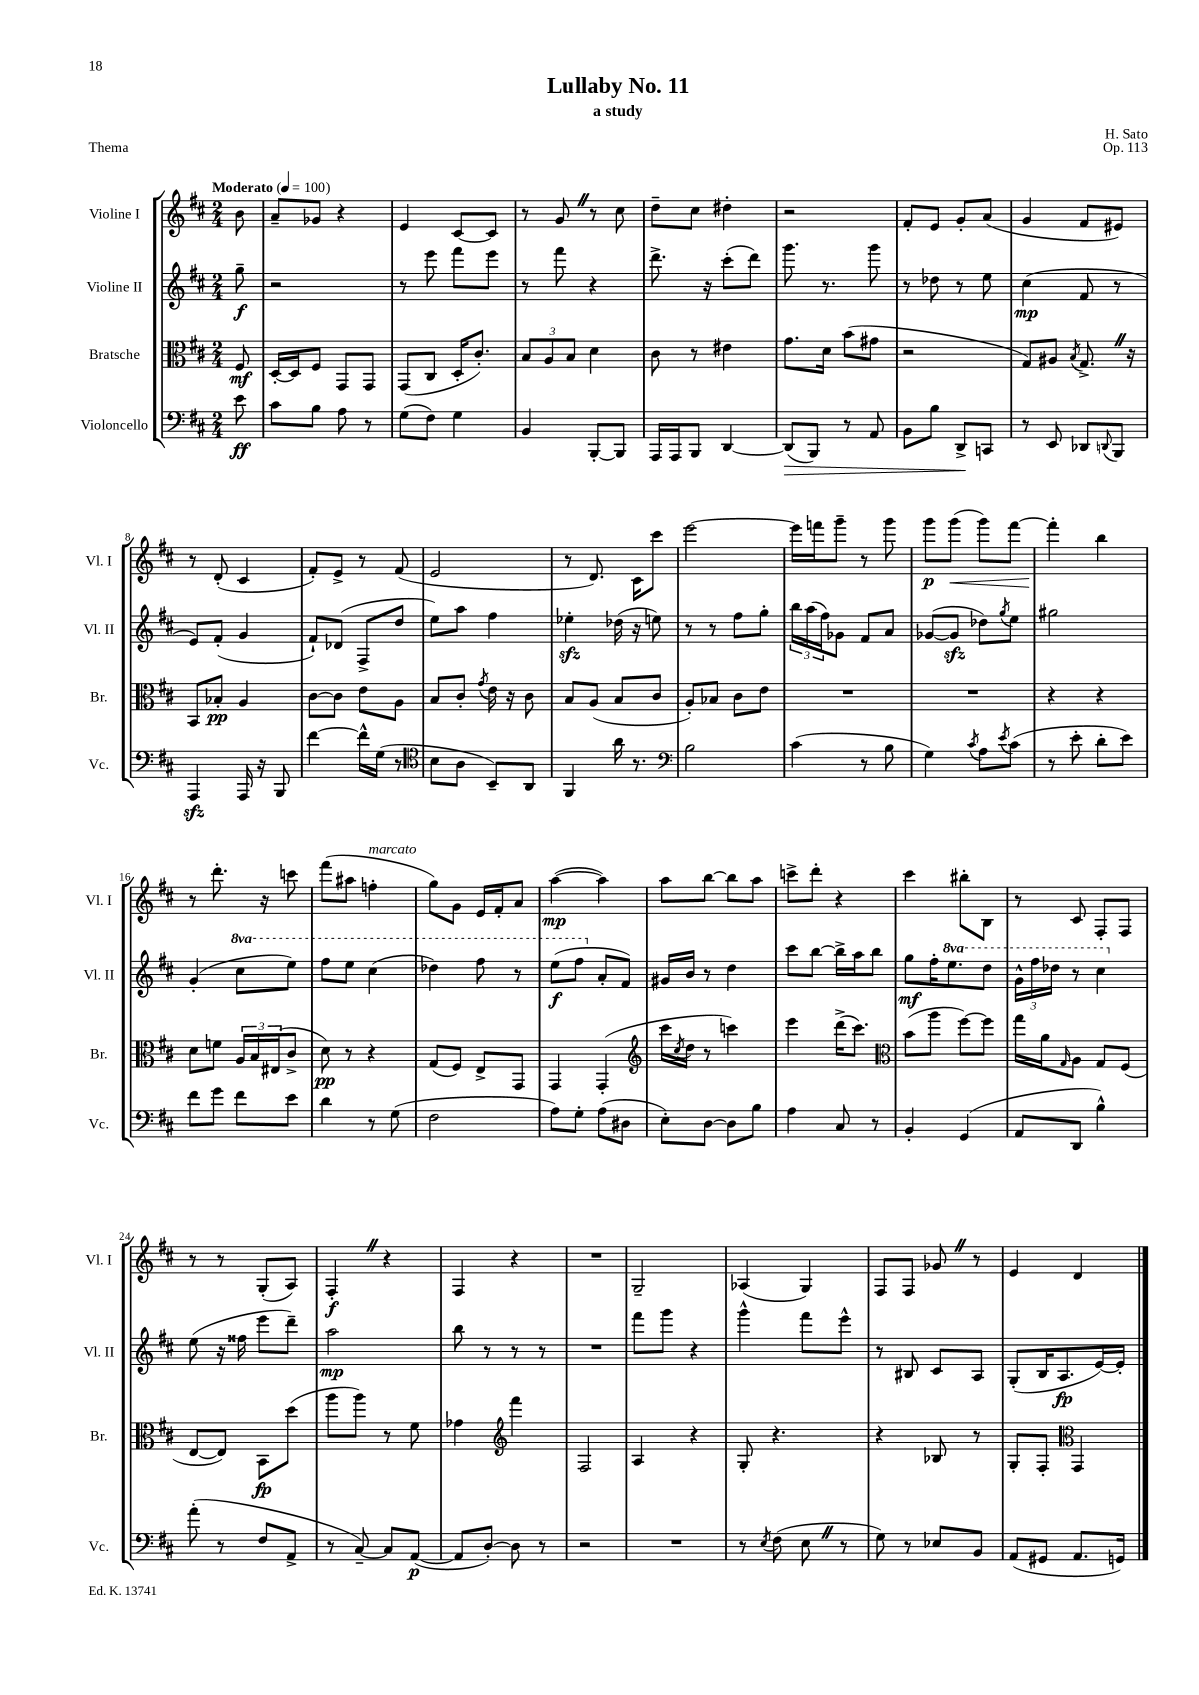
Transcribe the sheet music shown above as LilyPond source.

\header { title = "Lullaby No. 11" composer = "H. Sato" subtitle = "a study" opus = "Op. 113" piece = "Thema" }
<<
\new StaffGroup <<
\new Staff = "s0" \with { instrumentName = "Violine I" shortInstrumentName = "Vl. I" } {
    \clef treble \key d \major \numericTimeSignature \time 2/4 \partial 8 \tempo "Moderato" 4 = 100
    b'8 |
    a'8-- ges'8 r4 |
    e'4 cis'8~ cis'8 |
    r8 g'8 \once \override BreathingSign.text = \markup { \musicglyph "scripts.caesura.straight" } \breathe r8 cis''8 |
    d''8-- cis''8 dis''4-. |
    r2 |
    fis'8-. e'8 g'8-. a'8( |
    g'4 fis'8 eis'8) |
    r8 d'8-.( cis'4 |
    fis'8-.) e'8-> r8 fis'8( |
    e'2 |
    r8 d'8.) cis'16 cis'''8 |
    e'''2~ |
    e'''16 f'''16 g'''8-- r8 g'''8 |
    g'''8\p g'''8\<( g'''8) fis'''8~ |
    fis'''4-.\! b''4 |
    r8 d'''8.-. r16 c'''8 |
    fis'''8( ais''8 f''4-.^\markup { \italic "marcato" } |
    g''8) g'8 e'16 fis'16-. a'8 |
    a''4~\mp( a''4) |
    a''8 b''8~ b''8 a''8 |
    c'''8-> d'''8-. r4 |
    cis'''4 bis''8-. b8 |
    r8 cis'8 fis8-. fis8 |
    r8 r8 g8-.( a8) |
    fis4-.\f \once \override BreathingSign.text = \markup { \musicglyph "scripts.caesura.straight" } \breathe r4 |
    fis4 r4 |
    R2 |
    g2-- |
    aes4( g4) |
    fis8 fis8 ges'8 \once \override BreathingSign.text = \markup { \musicglyph "scripts.caesura.straight" } \breathe r8 |
    e'4 d'4 \bar "|." |
}
\new Staff = "s1" \with { instrumentName = "Violine II" shortInstrumentName = "Vl. II" } {
    \clef treble \key d \major \numericTimeSignature \time 2/4 \set Staff.ottavationMarkups = #ottavation-simple-ordinals \partial 8
    g''8--\f |
    r2 |
    r8 e'''8 fis'''8 e'''8 |
    r8 fis'''8 r4 |
    d'''8.-> r16 cis'''8-.( d'''8) |
    g'''8. r8. g'''8 |
    r8 des''8 r8 e''8 |
    cis''4\mp( fis'8 r8 |
    e'8) fis'8-.( g'4 |
    fis'8-!) des'8( fis8-> d''8 |
    e''8) a''8 fis''4 |
    ees''4-.\sfz des''16( r16 e''8) |
    r8 r8 fis''8 g''8-. |
    \tuplet 3/2 { b''16 a''16( fis''16) } ges'8 fis'8 a'8 |
    ges'8~( ges'8\sfz des''8) \acciaccatura { g''8 } e''8 |
    gis''2 |
    g'4-.( \ottava #1 cis'''8 e'''8) |
    fis'''8 e'''8 cis'''4( |
    des'''4) fis'''8 r8 |
    e'''8\f( fis'''8 \ottava #0 a'8-. fis'8) |
    gis'16 b'16 r8 d''4 |
    cis'''8 b''8~ b''16-> a''16 b''8 |
    g''8\mf fis''16-. \ottava #1 e'''8. d'''8 |
    \tuplet 3/2 { g''16-^ fis'''16 des'''16 } r8 cis'''4 \ottava #0 |
    e''8( r16 fisis''16 e'''8 d'''8--) |
    a''2\mp |
    b''8 r8 r8 r8 |
    R2 |
    fis'''8 g'''8 r4 |
    g'''4-^ fis'''8 e'''8-^ |
    r8 bis8 cis'8 a8 |
    g8-.( b16 a8.\fp e'16~) e'16-. \bar "|." |
}
\new Staff = "s2" \with { instrumentName = "Bratsche" shortInstrumentName = "Br." } {
    \clef alto \key d \major \numericTimeSignature \time 2/4 \partial 8
    fis8\mf |
    d16~-. d16 fis8 g,8 g,8 |
    g,8( cis8 d16-. cis'8.-.) |
    \tuplet 3/2 { b8 a8 b8 } d'4 |
    cis'8 r8 eis'4 |
    g'8. d'16 b'8( gis'8 |
    r2 |
    g8) ais8 \acciaccatura { b8 } g8.-> \once \override BreathingSign.text = \markup { \musicglyph "scripts.caesura.straight" } \breathe r16 |
    b,8 bes8-.\pp a4 |
    cis'8~ cis'8 e'8 a8 |
    b8 cis'8-. \acciaccatura { g'8 } e'16 r16 cis'8 |
    b8 a8( b8 cis'8 |
    a8-.) bes8 cis'8 e'8 |
    R2 |
    R2 |
    r4 r4 |
    d'8 f'8 \tuplet 3/2 { a16 b16 eis16( } cis'8-> |
    d'8\pp) r8 r4 |
    g8( fis8) e8-> g,8 |
    g,4 g,4-.( |
    \clef treble cis'''16 \acciaccatura { cis''8 } d''16 r8 c'''4) |
    e'''4 d'''16->( cis'''8.) |
    \clef alto b'8( a''8 fis''8~) fis''8 |
    g''16 a'16 \grace { g16 } a8 g8 fis8( |
    e8~ e8) b,8\fp d''8( |
    a''8 a''8) r8 fis'8 |
    ges'4 \clef treble fis'''4 |
    fis2 |
    a4 r4 |
    g8-. r4. |
    r4 bes8 r8 |
    g8-. fis8-. \clef alto g,4 \bar "|." |
}
\new Staff = "s3" \with { instrumentName = "Violoncello" shortInstrumentName = "Vc." } {
    \clef bass \key d \major \numericTimeSignature \time 2/4 \partial 8
    e'8\ff |
    cis'8 b8 a8 r8 |
    g8( fis8) g4 |
    b,4 b,,8~-. b,,8 |
    a,,16 a,,16 b,,8 d,4~ |
    d,8\>( b,,8) r8 a,8 |
    b,8 b8 d,8->\! c,8 |
    r8 e,8 des,8 \appoggiatura { d,8 } b,,8 |
    a,,4\sfz a,,16 r16 b,,8 |
    fis'4~ fis'16-^ g16( r8 |
    \clef tenor b8 a8 b,8--) a,8 |
    fis,4 a'16 r8. |
    \clef bass b2 |
    cis'4( r8 b8 |
    g4) \acciaccatura { cis'8 } a8 \acciaccatura { e'8 } cis'8( |
    r8 e'8-. d'8-. e'8) |
    fis'8 g'8 fis'8 e'8 |
    d'4 r8 g8( |
    fis2 |
    a8) g8-. a8( dis8 |
    e8-.) d8~ d8 b8 |
    a4 cis8 r8 |
    b,4-. g,4( |
    a,8 d,8 b4-^) |
    a'8-.( r8 fis8 a,8-> |
    r8 cis8~--) cis8 a,8~\p( |
    a,8 d8~-.) d8 r8 |
    r2 |
    R2 |
    r8 \acciaccatura { e8 } fis8( e8 \once \override BreathingSign.text = \markup { \musicglyph "scripts.caesura.straight" } \breathe r8 |
    g8) r8 ees8 b,8 |
    a,8( gis,8 a,8. g,16) \bar "|." |
}
>>
>>
